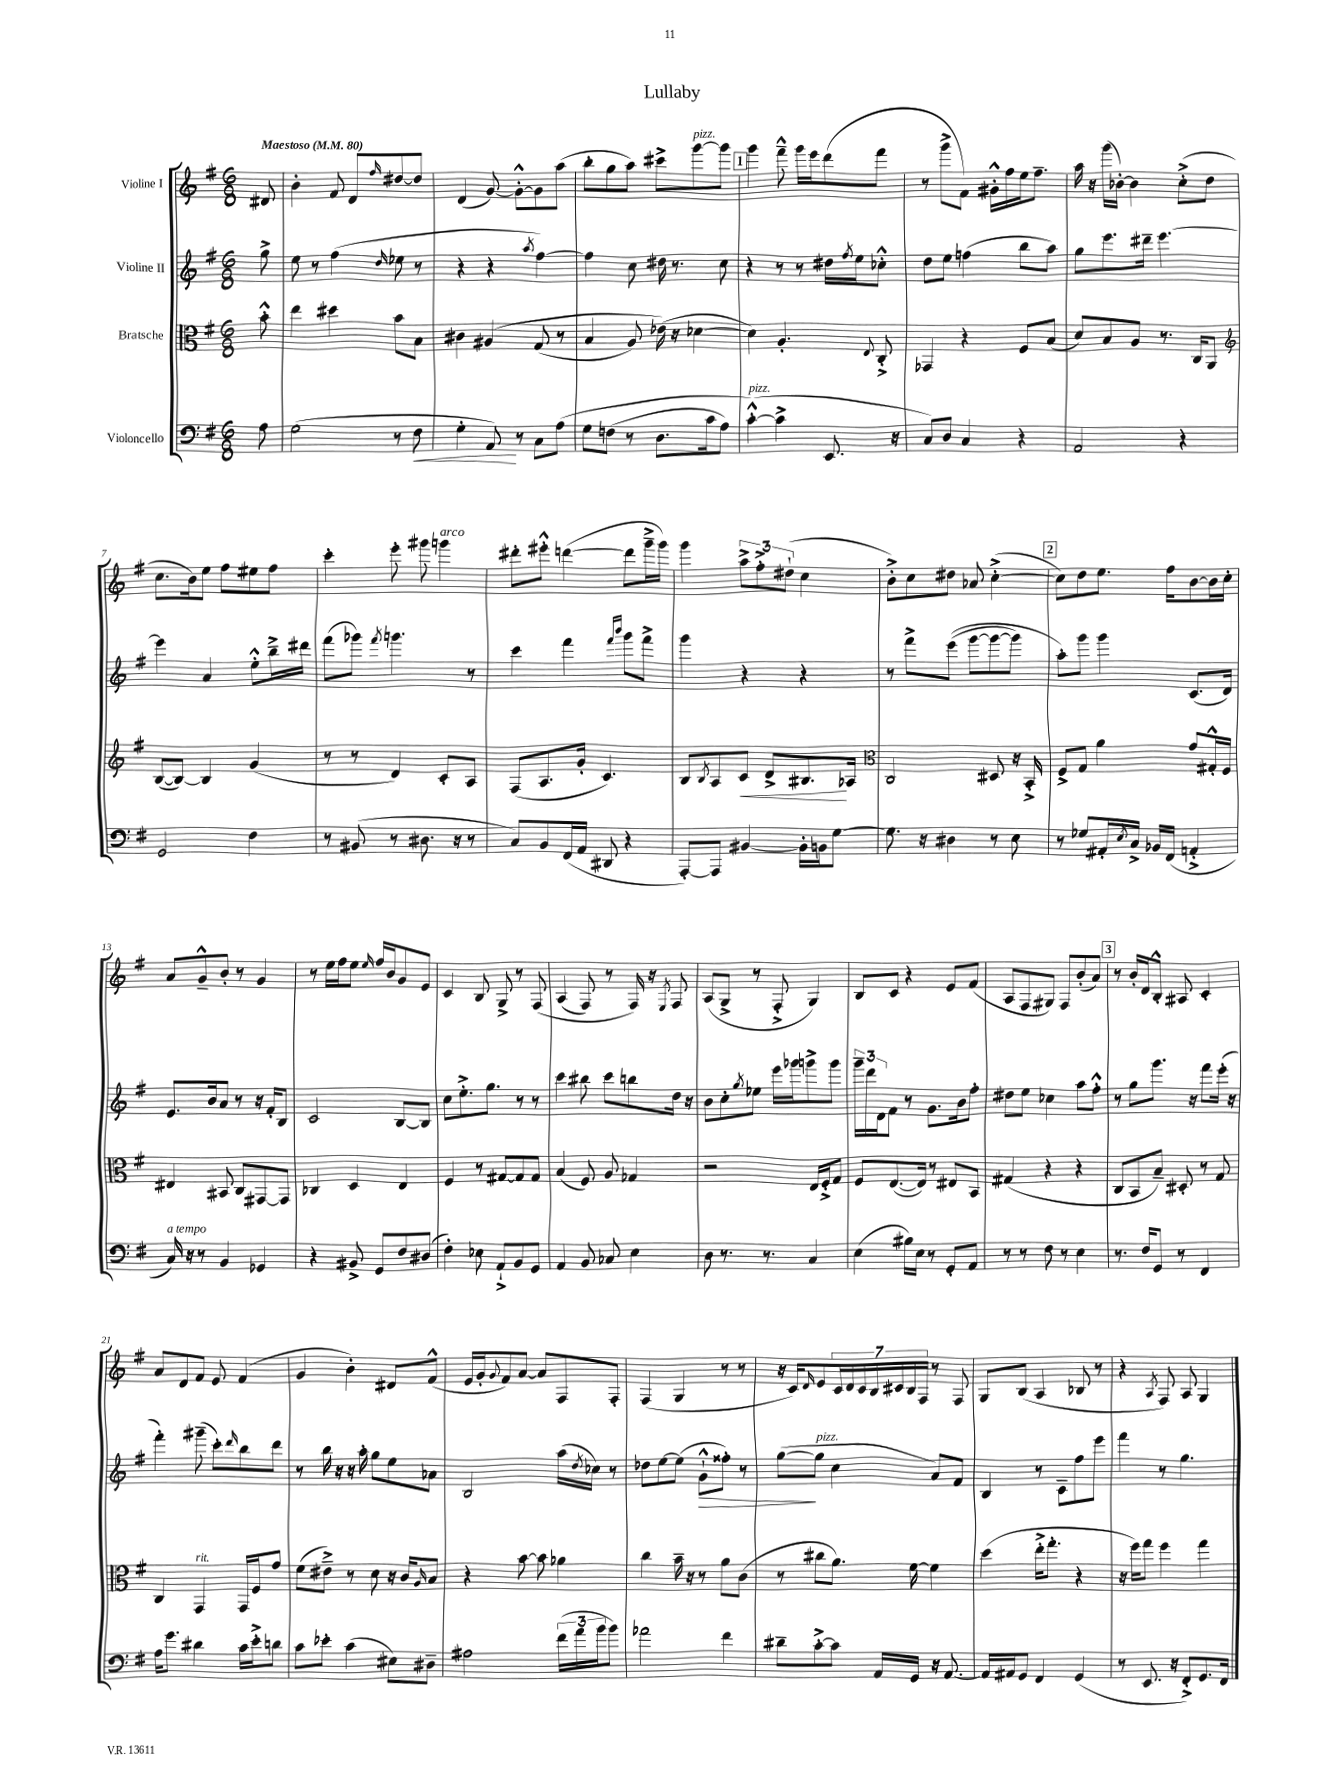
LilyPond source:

\header { title = "Lullaby" }
<<
\new StaffGroup <<
\new Staff = "s0" \with { instrumentName = "Violine I" } {
    \clef treble \key g \major \numericTimeSignature \time 6/8 \partial 8 \tempo "Maestoso" 4 = 80
    dis'8 |
    b'4-. fis'8 d'8 \grace { fis''16 } dis''8~ dis''8 |
    d'4( g'8~) g'8~-.-^ g'8 a''8( |
    b''8-. g''8 a''8) cis'''8-> g'''8~^\markup { \italic "pizz." } g'''8 |
    \mark \markup { \box "1" } g'''4 fis'''8---^ g'''16 e'''16 d'''8( fis'''8 |
    r8 g'''8-> fis'8) gis'16-.-^ fis''16 e''16 fis''8.-- |
    a''16 r16 g'''16( bes'16~-.) bes'4 c''8-.->( d''8 |
    c''8. b'16) e''8 fis''8 eis''8 fis''8 |
    c'''4-. e'''8-. gis'''8 g'''4^\markup { \italic "arco" } |
    dis'''8-. eis'''8-.-^ d'''4~( d'''8 g'''16---> g'''16) |
    g'''4 \tuplet 3/2 { a''8-> fis''8-.-> dis''8-!( } c''4 |
    b'8-.->) c''8 dis''8 aes'8 c''4~-.->( |
    \mark \markup { \box "2" } c''8) d''8 e''8. fis''16 b'8~ b'16 c''16-. |
    a'8 g'8---^ b'8-. r8 g'4 |
    r8 e''16 fis''16 e''8 \grace { e''16 } fis''16 b'16 g'8 e'8 |
    c'4 b8 g8-> r8 fis8\( |
    a4( fis8) r8 fis16\) r16 \acciaccatura { e8 } fis8 |
    a8( g8-> r8 fis8-.-> g4) |
    b8 c'8 r4 e'8 fis'8( |
    a8 fis8 gis8) fis8 b'8-.( a'8) |
    \mark \markup { \box "3" } r8 b'16-. d'16 b8-.-^ ais8 c'4-. |
    a'8 d'8 fis'8 e'8 fis'4( |
    g'4 b'4-.) dis'8 fis'8-^( |
    e'16 g'16-. \appoggiatura { g'8 } fis'8) a'8~ a'8 fis8 fis8-. |
    fis4( g4 r8 r8 |
    r16 c'16) \grace { d'16 } e'8 \tuplet 7/4 { c'16 d'16 c'16 b16 cis'16 b16 fis16 } r8 fis8 |
    g8 b8( a4 bes8 r8 |
    r4 \acciaccatura { a8 } fis8) a8 g4 \bar "|." |
}
\new Staff = "s1" \with { instrumentName = "Violine II" } {
    \clef treble \key g \major \numericTimeSignature \time 6/8 \partial 8
    g''8-> |
    e''8 r8 fis''4( \grace { d''16 } ees''8 r8 |
    r4 r4 \acciaccatura { a''8 } fis''4~) |
    fis''4 c''8 dis''16 r8. c''8 |
    \mark \markup { \box "1" } r4 r8 r8 dis''16 \acciaccatura { fis''8 } e''16 ces''8-.-^ |
    d''8 e''8 f''4( b''8 a''8) |
    g''8 e'''8. dis'''16-- e'''4.~ |
    e'''4 a'4 e''8-.-^ b''16---> dis'''16 |
    fis'''8( ges'''8) \acciaccatura { fis'''8 } g'''4. r8 |
    c'''4 fis'''4 \grace { fis'''16 b'''16 } g'''8 fis'''8-> |
    g'''4 r4 r4 |
    r8 fis'''8-> e'''8(\( g'''8~ g'''8~ g'''8) |
    \mark \markup { \box "2" } a''8-.\) g'''8 g'''4 c'8.( d'16) |
    e'8. b'16 a'8 r8 r16 fis'16-. b8 |
    c'2 b8~ b8 |
    c''8 e''8.-.-> g''8. r8 r8 |
    c'''4 bis''8 c'''8 b''8 d''16 r16 |
    b'8 c''8-. \acciaccatura { g''8 } ees''8 e'''16 ges'''16 g'''8-> g'''8 |
    \tuplet 3/2 { g'''16-- d'''16 d'16 } fis'8 r8 g'8. b'16 fis''8-. |
    dis''8 e''8 ces''4 a''8 fis''8-.-^ |
    \mark \markup { \box "3" } r8 g''8 g'''8. r16 fis'''8 e'''16-.( r16 |
    fis'''4-.) gis'''8--( c'''8-.) \grace { d'''16 } b''8 d'''8 |
    r8 b''16 r16 r16 a''16-. g''8 e''8 aes'8 |
    b2 a''16( \acciaccatura { d''8 } ces''16) r8 |
    des''8 e''8~ e''8( g'8-!-^\> fisis''8-.) r8 |
    g''8~\!( g''8^\markup { \italic "pizz." } c''4 a'8) fis'8 |
    b4 r8 c'8-- fis''8 e'''8 |
    fis'''4 r8 g''4. \bar "|." |
}
\new Staff = "s2" \with { instrumentName = "Bratsche" } {
    \clef alto \key g \major \numericTimeSignature \time 6/8 \partial 8
    b'8-.-^ |
    e''4 dis''4 b'8 b8 |
    cis'4 ais4\( g8( r8 |
    b4 a8) ees'16(\) r16 des'4~ |
    \mark \markup { \box "1" } des'4) a4.-. \appoggiatura { e8 } c8-.-> |
    ges,4 r4 fis8 b8( |
    d'8) b8 a8 r8. c16 a,8 |
    \clef treble b8~( b8~) b4 g'4( |
    r8 r8 d'4) c'8-. a8 |
    fis8( a8. g'16-. c'4.) |
    b8 \acciaccatura { b8 } a8 c'8\< d'8-> bis8.\! aes16 |
    \clef alto c2 dis8 r16 b,16-.-> |
    \mark \markup { \box "2" } fis8-> g8 a'4 g'8 gis16-.-^ fis16 |
    eis4 bis,8 c8 gis,8~ gis,8 |
    ces4 d4 e4 |
    fis4 r8 gis8~ gis8 gis8 |
    b4( fis8) a8 ges4 |
    r2 e16 fis16-.-> g8 |
    fis8 e8.~( e16) r8 eis8 b,8 |
    gis4( r4 r4 |
    \mark \markup { \box "3" } c8 b,8 b8--) dis8-. r8 g8 |
    c4 g,4^\markup { \italic "rit." } g,16 fis16 g'8 |
    fis'8( eis'8--->) r8 d'8 r16 c'16 \grace { a16 } b8 |
    r4 b'8~ b'8 aes'4 |
    c''4 b'16-- r16 r8 a'8 c'8( |
    r8 cis''8 a'8.) fis'16~ fis'4 |
    d''4( e''16-.-> g''8.-. r4 |
    r16 fis''16) g''8 fis''4 g''4 \bar "|." |
}
\new Staff = "s3" \with { instrumentName = "Violoncello" } {
    \clef bass \key g \major \numericTimeSignature \time 6/8 \partial 8
    a8 |
    g2( r8 fis8\< |
    g4-. a,8\!) r8 c8 a8\( |
    g8 f8( r8 d8. c'16 a8) |
    \mark \markup { \box "1" } c'4~-.-^^\markup { \italic "pizz." }(\) c'4-> e,8. r16 |
    c8) d8 c4 r4 |
    a,2 r4 |
    g,2 fis4 |
    r8 bis,8( r8 dis8. r16 r8 |
    c8) b,8 fis,16( a,16 dis,8 r4 |
    a,,8~-.) a,,8 bis,4~ bis,16-. b,16 g8~ |
    g8. r16 dis4 r8 e8 |
    \mark \markup { \box "2" } r8 ges8 ais,16-. \acciaccatura { e8 } c16-> bes,16 fis,16( a,4-.-> |
    c16^\markup { \italic "a tempo" }) r16 r8 b,4 ges,4 |
    r4 bis,8-> g,8 fis8 dis8( |
    fis4-.) ees8 a,8-!-> b,8 g,8 |
    a,4 b,8 ces8 e4 |
    d8 r8. r8. c4 |
    e4( bis16) e16 r8 g,8-. a,8 |
    r8 r8 fis8 r8 e4 |
    \mark \markup { \box "3" } r8. fis16 g,8 r8 fis,4 |
    a16 g'8. dis'4 c'16 e'16-.-> d'8 |
    c'8 ees'8-. c'4( eis8) dis8-- |
    ais2 \tuplet 3/2 { fis'16( a'16 b'16 } b'8) |
    aes'2 fis'4 |
    dis'8-- c'8~-.-> c'8 a,16 g,16 r16 a,8.~ |
    a,16 ais,16 g,8 fis,4 g,4( |
    r8 e,8. r16 fis,8-.->) g,8. fis,16 \bar "|." |
}
>>
>>
